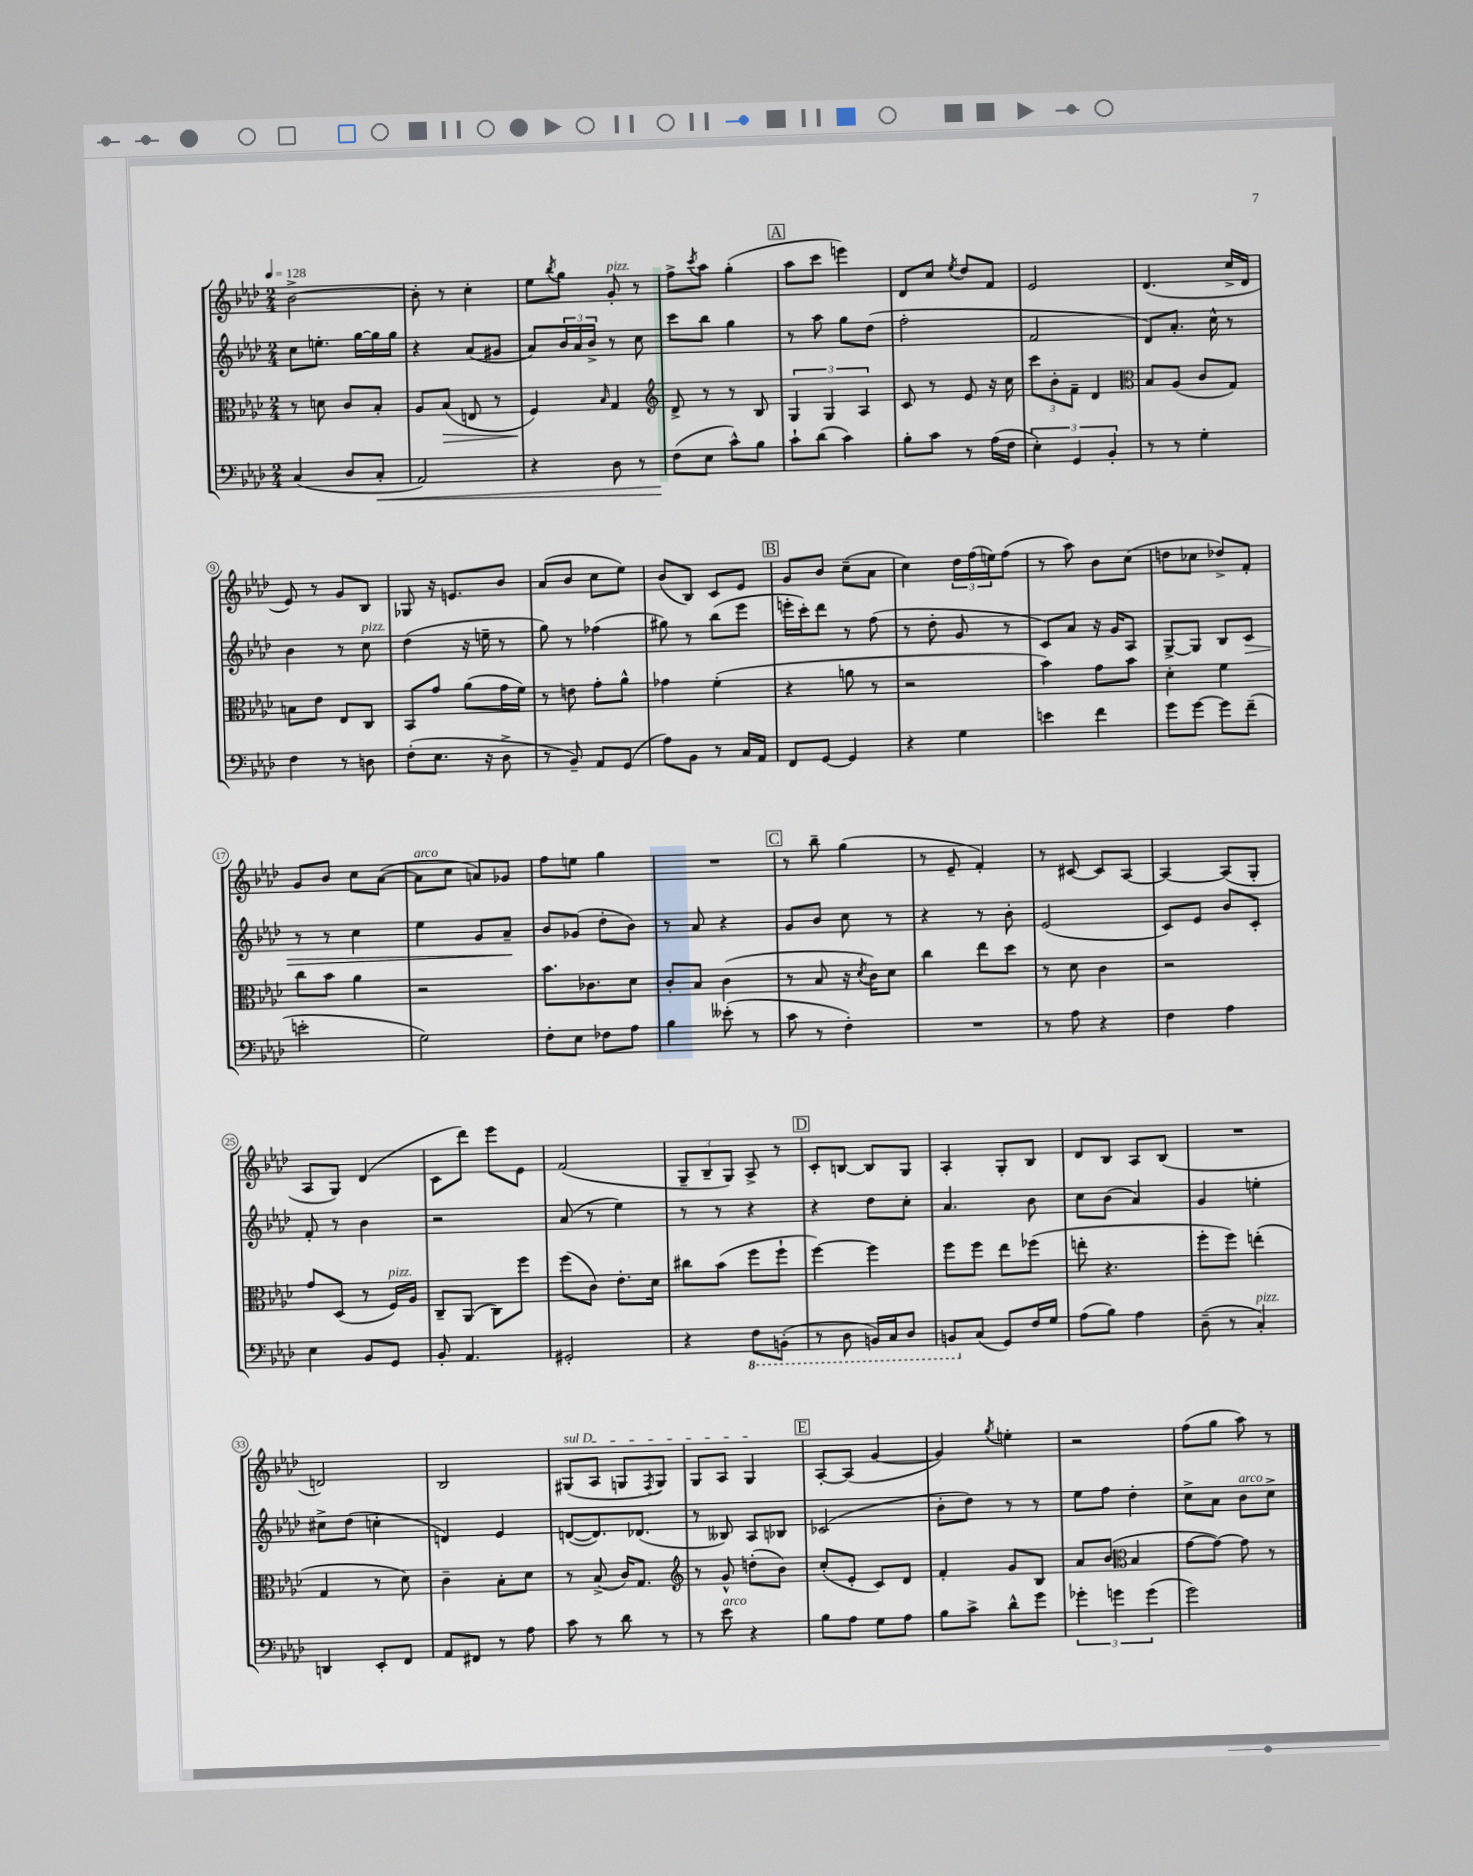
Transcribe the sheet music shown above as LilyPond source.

<<
\new StaffGroup <<
\new Staff = "s0" {
    \clef treble \key aes \major \numericTimeSignature \time 2/4 \tempo 4 = 128
    bes'2~-> |
    bes'8-. r8 c''4-. |
    ees''8 \acciaccatura { bes''8 } g''8 g'8-.^\markup { \italic "pizz." } r8 |
    f''8-> \acciaccatura { c'''8 } aes''8 g''4-.( |
    \mark \markup { \box "A" } aes''8 c'''8 e'''4) |
    des'8 c''8 \acciaccatura { ees''8 } des''8 f'8 |
    ees'2 |
    des'4.( c''16-> des'16 |
    ees'8) r8 g'8 bes8 |
    ges8 r16 e'8. bes'8 |
    aes'8( bes'8 c''8 ees''8) |
    bes'8( bes8) c'8 ees'8 |
    \mark \markup { \box "B" } g'8 bes'8 c''8--( aes'8 |
    c''4) \tuplet 3/2 { des''16 f''16( e''16) } f''8( |
    r8 aes''8) bes'8 c''8( |
    d''8 ces''8 des''8->) f'8-. |
    g'8 bes'8 c''8 aes'8~( |
    aes'8^\markup { \italic "arco" } c''8 a'8) ges'8 |
    f''8 e''8 g''4 |
    R2 |
    \mark \markup { \box "C" } r8 bes''8-- g''4( |
    r8 ees'8-- f'4-.) |
    r8 cis'8~ cis'8 aes8~ |
    aes4~ aes8( g8-. |
    aes8 g8) des'4( |
    c'8 des'''8) ees'''8 ees'8 |
    f'2( |
    \tuplet 3/2 { g8-- bes8-- g8) } aes8-> r8 |
    \mark \markup { \box "D" } c'8-. b8~ b8 g8 |
    aes4-. g8-. bes8 |
    des'8 bes8 aes8 bes8( |
    R2 |
    d'2) |
    bes2 |
    \once \override TextSpanner.bound-details.left.text = \markup { \italic "sul D" } gis8\startTextSpan( aes8 g8 \acciaccatura { f8 } g8) |
    g8 aes8 g4\stopTextSpan |
    \mark \markup { \box "E" } aes8~-. aes8( g'4~ |
    g'4) \acciaccatura { g''8 } e''4-. |
    r2 |
    f''8( g''8 aes''8) r8 \bar "|." |
}
\new Staff = "s1" {
    \clef treble \key aes \major \numericTimeSignature \time 2/4
    c''8 e''8.-. g''16~ g''16 g''16 |
    r4 aes'8( gis'8 |
    aes'8) \tuplet 3/2 { bes'16 aes'16 bes'16-> } r8 c''8 |
    c'''8 bes''8 g''4 |
    \mark \markup { \box "A" } r8 aes''8 g''8 des''8( |
    f''2-. |
    f'2 |
    des'8) aes'8.-. c''16-^ r8 |
    bes'4 r8 c''8^\markup { \italic "pizz." } |
    des''4( r16 e''16-- r8 |
    g''8) r8 fes''4( |
    gis''8) r8 bes''8( ees'''8 |
    \mark \markup { \box "B" } e'''16-. c'''16-.) des'''8 r8 f''8( |
    r8 des''8-. g'8 r8 |
    c'8) aes'8 r16 g'16 aes8 |
    g8~-> g8 bes8 c'8\> |
    r8 r8 c''4 |
    ees''4 g'8 aes'8--\! |
    bes'8 ges'8( des''8-. bes'8) |
    r8 aes'8 r4 |
    \mark \markup { \box "C" } g'8 bes'8 c''8 r8 |
    r4 r8 bes'8-. |
    ees'2( |
    c'8) ees'8 bes'8 c'8-. |
    f'8-. r8 bes'4 |
    r2 |
    aes'8( r8 ees''4) |
    r8 r8 r4 |
    \mark \markup { \box "D" } r4 des''8 c''8-. |
    aes'4. bes'8 |
    c''8 bes'8( aes'4) |
    g'4 e''4-. |
    cis''8-> des''8( c''4-. |
    d'4) ees'4 |
    d'8~( d'8.) des'8.( |
    r8 beses8) aes8 bes8 |
    \mark \markup { \box "E" } ces'2( |
    bes'8-. des''8) r8 r8 |
    ees''8 f''8 des''4-. |
    c''8-> aes'8 bes'8^\markup { \italic "arco" } c''8-> \bar "|." |
}
\new Staff = "s2" {
    \clef alto \key aes \major \numericTimeSignature \time 2/4
    r8 d'8 c'8 bes8-. |
    aes8 bes8\>( e8 r8 |
    f4\!) \grace { bes16 } g4 |
    \clef treble des'8-> r8 r8 bes8 |
    \mark \markup { \box "A" } \tuplet 3/2 { g4 g4 aes4 } |
    c'8 r8 ees'8 r16 c''16 |
    \tuplet 3/2 { c'''8 bes'8-. f'8-- } des'4 |
    \clef alto bes8 aes8( c'8 g8) |
    b8 ees'8 ees8 c8 |
    bes,8 g'8 aes'8( g'16 f'16) |
    r8 e'8 g'8-. aes'8-^ |
    ges'4 f'4-.( |
    \mark \markup { \box "B" } r4 a'8 r8 |
    r2 |
    bes'4) g'8 bes'8 |
    des'4-. f'4 |
    c''8 bes'8 aes'4 |
    r2 |
    bes'8. ces'8. des'8 |
    c'8-. bes8 c'4( |
    \mark \markup { \box "C" } r8 bes8 r16 \acciaccatura { des'8 } c'16) des'8 |
    c''4 ees''8 des''8 |
    r8 des'8 c'4 |
    r2 |
    g'8 des8( r8 f16^\markup { \italic "pizz." }) aes16 |
    c8-- aes,8( c8) f''8 |
    f''8( c'8) ees'8.-. des'16 |
    cis''8 bes'8( f''8 f''8-! |
    \mark \markup { \box "D" } f''4~) f''4 |
    f''8 f''8 ees''8 fes''8( |
    e''8-. r4. |
    f''8-. f''8) e''4-.( |
    g4 r8 des'8) |
    c'4-- bes8-. des'8 |
    r8 bes8->( c'16) g8. |
    \clef treble r8 g'8-^ d''8-.( bes'8) |
    \mark \markup { \box "E" } c''8-.( ees'8-. c'8) des'8 |
    f'4-. g'8 bes8 |
    aes'8 bes'8( \clef alto bes4 |
    g'8~ g'8~) g'8 r8 \bar "|." |
}
\new Staff = "s3" {
    \clef bass \key aes \major \numericTimeSignature \time 2/4
    c4( des8 c8-.\< |
    aes,2) |
    r4 des8 r8 |
    f8\!( ees8 c'8-^) bes8 |
    \mark \markup { \box "A" } c'8-! des'8( c'4) |
    bes8-. c'8 r8 aes16( f16 |
    \tuplet 3/2 { ees4-.) g,4 bes,4-. } |
    r8 r8 g4-. |
    f4 r8 d8 |
    f8-.( ees8. r16 des8-> |
    r8 bes,8--) aes,8 g,8( |
    aes8) bes,8 r8 c16 aes,16 |
    \mark \markup { \box "B" } f,8 g,8~ g,4 |
    r4 g4 |
    e'4 f'4 |
    g'8 g'8~ g'8 f'8--( |
    e'2-. |
    g2) |
    f8-. ees8 fes8 aes8 |
    bes4 eeses'8-.( r8 |
    \mark \markup { \box "C" } c'8 r8 f4-.) |
    R2 |
    r8 aes8 r4 |
    f4 aes4 |
    ees4 bes,8 g,8 |
    bes,8-. aes,4. |
    gis,2-. |
    r4 \ottava #-1 f,8 b,,8-.( |
    \mark \markup { \box "D" } r8 des,8 b,,16) c,16 des,8 |
    b,,8 \ottava #0 c8( g,8) f16 g16 |
    aes8( bes8) aes4 |
    des8--( r8 c4-.^\markup { \italic "pizz." }) |
    d,4 ees,8-. f,8 |
    aes,8 fis,8 r8 aes8 |
    c'8 r8 des'8 r8 |
    r8 ees'8^\markup { \italic "arco" } r4 |
    \mark \markup { \box "E" } bes8 aes8 g8 aes8 |
    bes8 c'8-> des'8-^ g'8 |
    \tuplet 3/2 { ges'4-. g'4 g'4( } |
    g'2) \bar "|." |
}
>>
>>
\layout { \context { \Score \override BarNumber.stencil = #(make-stencil-circler 0.1 0.3 ly:text-interface::print) } }
